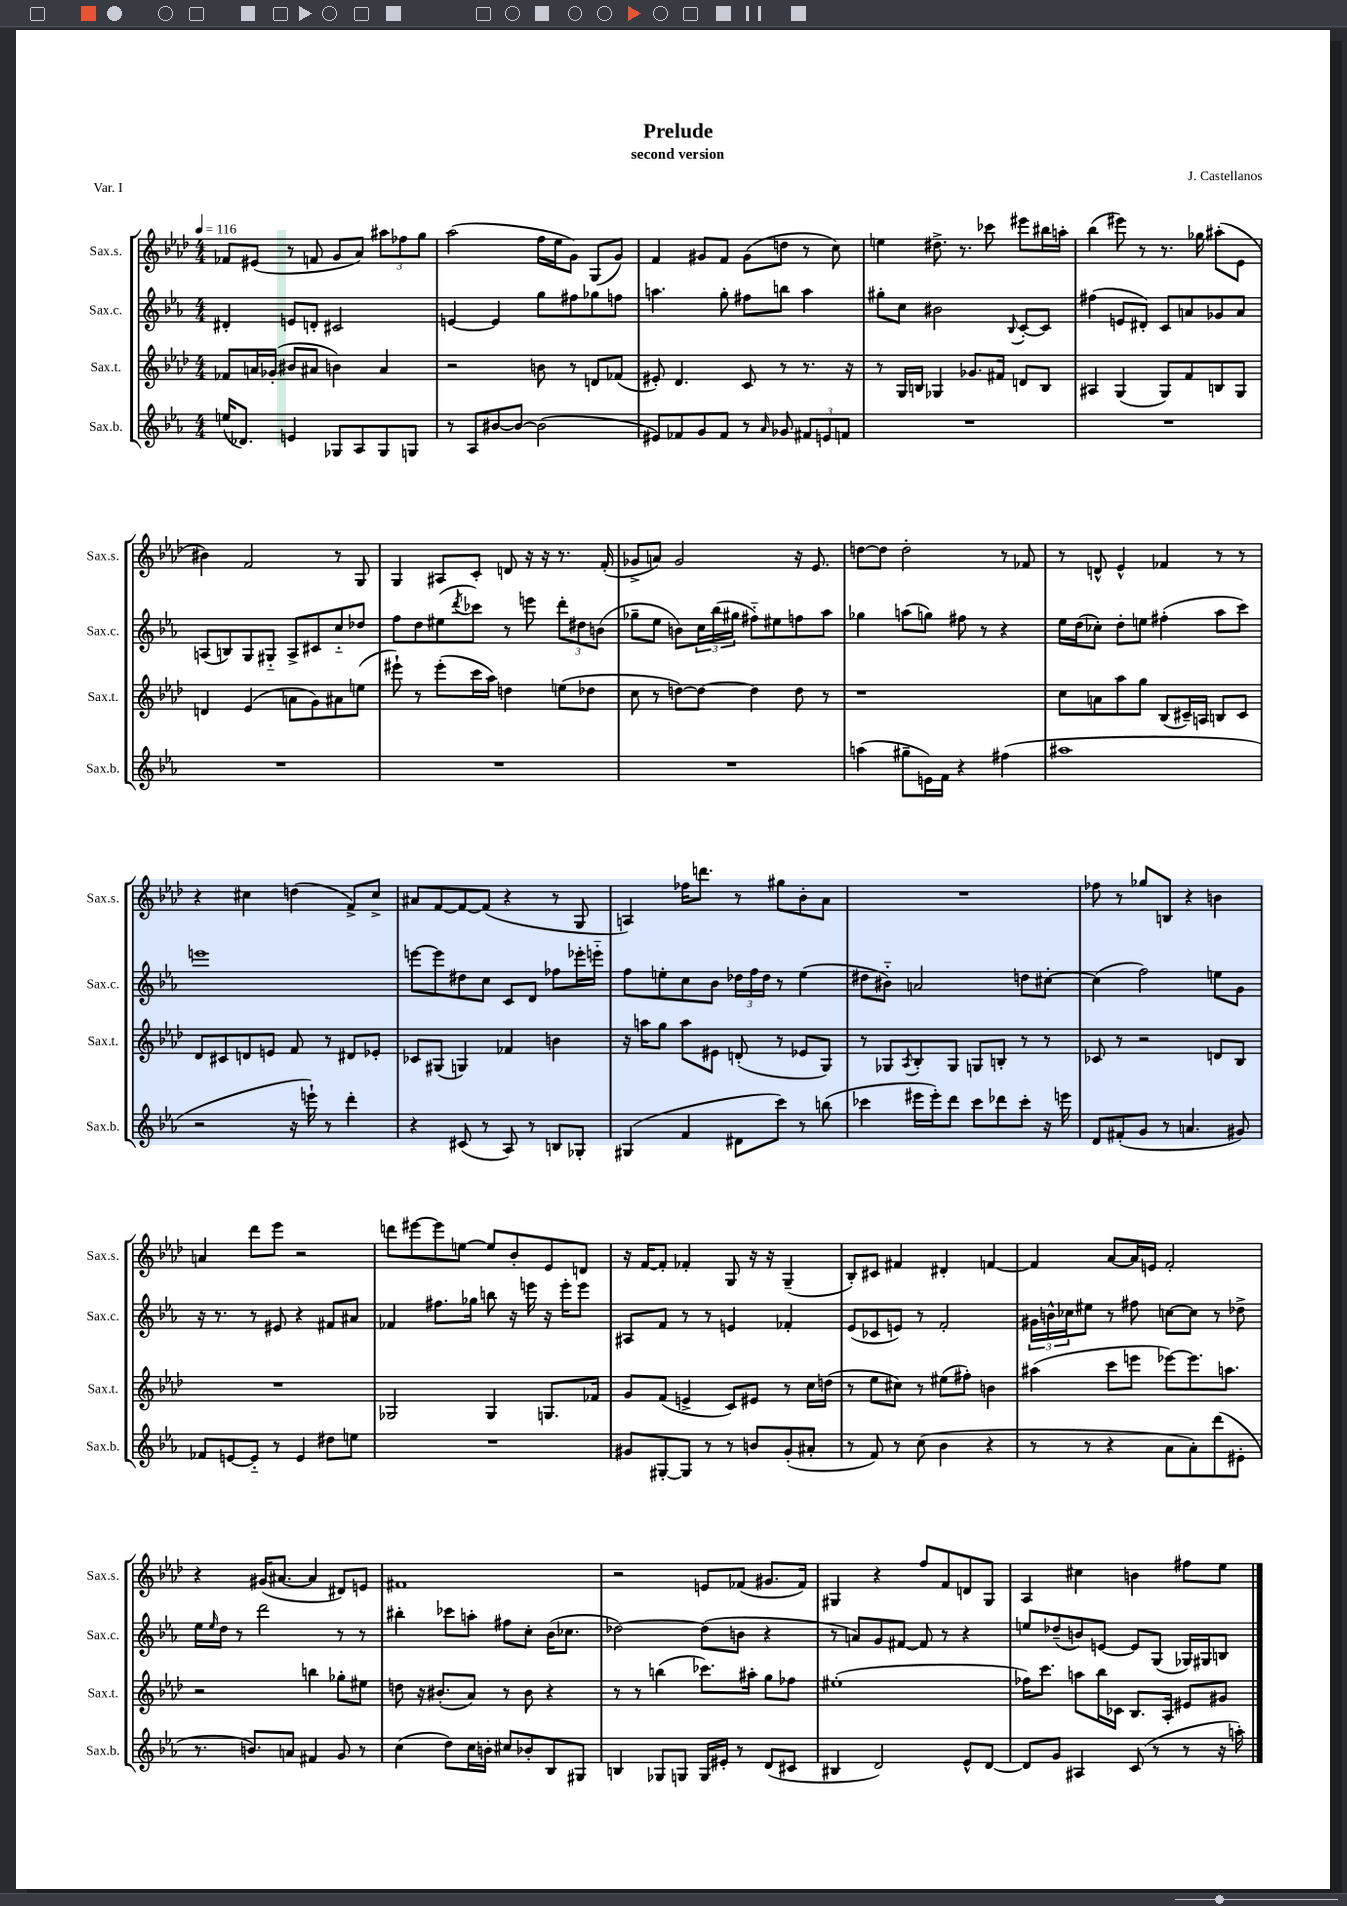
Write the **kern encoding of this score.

**kern	**kern	**kern	**kern
*part4	*part3	*part2	*part1
*staff4	*staff3	*staff2	*staff1
*I"Sax.b.	*I"Sax.t.	*I"Sax.c.	*I"Sax.s.
*I'Sax.b.	*I'Sax.t.	*I'Sax.c.	*I'Sax.s.
*clefG2	*clefG2	*clefG2	*clefG2
*k[b-e-a-]	*k[b-e-a-d-]	*k[b-e-a-]	*k[b-e-a-d-]
*M4/4	*M4/4	*M4/4	*M4/4
*MM116	*MM116	*MM116	*MM116
=1	=1	=1	=1
(16een/KL	8f-X/L	4d#X'/	8f-X/L
8.d-X/J)	.	.	.
.	16an/L	.	(8e#X/J
.	(16g-X'/JJ	.	.
4en/	8b#X/L	8en/L	8r
.	8a#X/J	8dn'/J	8fn/
8G-X/L	4bn\)	2c#X/	8g/L
8A-/	.	.	8a-/J)
8G-/	4a#/	.	12aa#X\L
.	.	.	12ff-X\
8Gn/J	.	.	.
.	.	.	12gg\J
=2	=2	=2	=2
8r	2r	[4en/	(2aa-\
8A-/L	.	.	.
[8b#X/	.	4e/]	.
8b#/J_	.	.	.
(2b#\]	8bn\	8gg\L	16ff\LL
.	.	.	16ee-\J
.	8r	8ff#X\	8g\J)
.	8dn/L	8gg-X\	(8G/L
.	(8f-X/J	8ffn\J	8g/J)
=3	=3	=3	=3
8e#X/L)	8e#X'/)	4.aan\	4f/
8f-X/	4.d-/	.	.
8g/	.	.	8g#X/L
8f-/J	.	8gg'\	8f/J
8r	8c/	8ff#X\L	(8g#\L
16qqa-/	.	.	.
8g-X/	8r	8bbn\J	8ddn\J
12f#X/L	8.r	4aa\	8r
12en/	.	.	.
.	.	.	8cc\)
12fn/J	.	.	.
.	16r	.	.
=4	=4	=4	=4
1r	8r	8gg#X'\L	4een\
.	16G/LL	8cc\J	.
.	16Bn/JJ	.	.
.	4G-X/	2b#X\	8.dd#X^\
.	.	.	8.r
.	8.g-X/L	.	.
.	.	.	8ccc-X\
.	16f#X/Jk	.	.
.	.	8qqB-/	.
.	8dn/L	[8c'/L	8eee#X\L
.	8B/J	8c/J]	16bb#X\L
.	.	.	16aan'\JJ
=5	=5	=5	=5
1r	4A#X/	(4ff#X\	(4bb-\
.	(4G/	8en/L	8eee#X\)
.	.	8d#X'/J)	8r
.	8G/L)	8c/L	8.r
.	8f/	8an/	.
.	.	.	16gg-X\
.	8Bn/	8g-X/	(8aa#X'\L
.	8G/J	8a/J	8e-\J
!!LO:LB:g=z
=6	=6	=6	=6
1r	4dn/	(8An/L	4b#X\)
.	.	8Bn/)	.
.	(4e-/	8G/	2f/
.	.	8G#X/J	.
.	8an\L	8A^/L	.
.	8g\)	8c#X/	.
.	8a#X\	8cc/	8r
.	(8een\J	8dd-X/J	8G/
=7	=7	=7	=7
1r	8eee#X`\)	8ff\L	4G/
.	8r	8dd\	.
.	(8eee#'\L	(8ee#X\	8A#X/L
.	.	8qddd/	.
.	16ccc\L	8ccc-X\J)	8c'/J
.	16aa-\JJ)	.	.
.	4ddn\	8r	8dn/
.	.	8eeen\	16r
.	.	.	16r
.	(8een\L	12ddd'\L	8.r
.	.	12dd#X\	.
.	8dd-X\J	.	.
.	.	(12bn\J	.
.	.	.	(16f'/
=8	=8	=8	=8
1r	8cc\	8gg-X~\L	8g-X^/L
.	8r	8ee-\J	8an/J)
.	[8ddn\L)	8bn\L)	2g-/
.	8dd\J_	24cc\L	.
.	.	(24bb-\	.
.	.	24gg#X\JJ	.
.	4dd\]	8ff#X\L)	.
.	.	8ee#X\	.
.	8dd\	8ffn\	16r
.	.	.	8.e-/
.	8r	8aa-\J	.
=9	=9	=9	=9
(4aan\	1r	4gg-X\	[8ddn\L
.	.	.	8dd\J]
8gg#X~\L	.	(8aan\L	2dd'\
16en\L)	.	8ggn\J)	.
16f\JJ	.	.	.
4r	.	8ff#X\	.
.	.	8r	.
(4ff#X\	.	4r	8r
.	.	.	8f-X/
=10	=10	=10	=10
1aa#X	8cc\L	16ee-\LL	8r
.	.	(16dd\J	.
.	8an\	8cc-X'\J)	8dn^^/
.	8aa-\	8dd'\L	4e-^^/
.	8gg\J	8een\J	.
.	(8B-/L	(4ff#X'\	4f-X/
.	16c#X~/L)	.	.
.	16An/JJ	.	.
.	8Bn/L	8aa-\L	8r
.	8c#/J	8ccc\J)	8r
!!LO:LB:g=z
=11	=11	=11	=11
2r	8d-/L	1eeen	4r
.	8c#X/	.	.
.	8dn/	.	4cc#X\
.	8en/J	.	.
16r	8f/	.	(4ddn\
16eeen`\)	.	.	.
8r	8r	.	.
4ddd'\	8d#X/L	.	8f^/L)
.	8e-X'/J	.	8cc#^/J
=12	=12	=12	=12
4r	8c-X/L	[8eeen\L	8a#X/L
.	(8G#X/J	8eee\]	[8f/
(8c#X/	4Gn/)	8dd#X\	8f/_
8r	.	8cc\J	(8f/J]
8A-/)	4f-X/	8c/L	4r
8r	.	8d/J	.
8Bn/L	4bn\	8ff-X\L	8r
8G-X'/J	.	16eee-X'\L	8G/
.	.	16eeen\JJ	.
=13	=13	=13	=13
(4G#X/	16r	8ff\L	4An/)
.	16aan\KL	.	.
.	8gg\J	8een'\	.
4f/	8aa\L	8cc\	16ff-X\KL
.	.	.	8.dddn\J
.	8e#X\J	8b-\J	.
8d#X\L	(8dn'/	24dd-X\LL	8r
.	.	24ff\	.
.	.	24dd-\JJ	.
8ccc\J)	8r	8r	8gg#X\L
8r	8e-X/L	(4ee\	8b-'\
(8bbn\	8G/J)	.	8a-\J
=14	=14	=14	=14
4ccc-X\	8r	8dd#X\L	1r
.	8G-X/L	8b#X\J)	.
.	8qA-/	.	.
16eee#X\LL	8B-'/	2an/	.
16eee#'\J)	.	.	.
8ddd\J	8G-/J	.	.
8ccc-\L	8Gn/L	.	.
8ddd-X\	8Bn'/J	.	.
8ccc-'\J	8r	8ddn\L	.
16r	8r	[8cc#X'\J	.
16eeen\	.	.	.
=15	=15	=15	=15
8d/L	8c-X/	(4cc#\]	8ff-X\
(8f#X'/	8r	.	8r
8g/J	2r	2ff\)	8gg-X/L
8r	.	.	8Bn/J
4.an/	.	.	4r
.	8dn/L	8een\L	4bn\
8g#X/)	8B-/J	8g\J	.
!!LO:LB:g=z
=16	=16	=16	=16
8f-X/L	1r	16r	4an/
.	.	8.r	.
[8en/	.	.	.
8e/J]	.	8r	8ddd-\L
8r	.	8e#X/	8eee-\J
4e/	.	4r	2r
8dd#X\L	.	8f#X/L	.
8een\J	.	8a#X/J	.
=17	=17	=17	=17
1r	2G-X/	4f-X/	8dddn\L
.	.	.	[8eee#X\
.	.	8.ff#X\L	8eee#\]
.	.	.	[8een\J
.	.	16gg-X\Jk	.
.	4G-/	8bbn\	8ee/L]
.	.	16r	8b-'/
.	.	16eeen\	.
.	8.Gn/L	16r	8e-/
.	.	16eee'\KL	.
.	.	8eee\J	8dn/J
.	16f-X/Jk	.	.
=18	=18	=18	=18
8g#X/L	8g/L	8A#X/L	16r
.	.	.	[16f/KL
[8G#X'/	(8f/J	8f/J	8f'/J]
8G#/J]	4en^/	8r	4f-X'/
8r	.	8r	.
8r	8c/L)	4en/	8G/
8bn/L	8e#X/J	.	16r
.	.	.	16r
(8g#'/	8r	4f-X'/	(4G~/
8a#X'/J	16cc\LL	.	.
.	(16ddn\JJ	.	.
=19	=19	=19	=19
8r	8r	(8e-/L	8B-'/L)
8f/)	8ee-\L	8c-X/	8c#X/J
8r	8cc#X\J)	8en/J)	4f#X/
(8cc\	8r	8r	.
4b-\	(8ee#X\L	2f'/	4d#X'/
.	8ff#X'\J)	.	.
4r	4bn\	.	[4fn/
=20	=20	=20	=20
8r	(4aa#X\	24g#X\LL	4f/]
.	.	24bn^^\	.
.	.	24cc-X\J	.
8r	.	8ee#X\J	.
4r	8ccc\L	8r	[8a-/L
.	8eeen\J	8ff#X\	16a-/L]
.	.	.	16en/JJ
8a-\L	[8eee-X\L)	[8ccn\L	2f'/
8a-'\)	8.eee-\]	8cc\J]	.
(8ddd\	.	8r	.
.	8.aan\J	.	.
8e#X'\J	.	8dd-X^\	.
!!LO:LB:g=z
=21	=21	=21	=21
8.r	2r	16ee-\LL	4r
.	.	16qqee-/	.
.	.	16dd\JJ	.
.	.	8r	.
8.bn/L)	.	.	.
.	.	2ddd\	(16g#X/KL
.	.	.	[8.a#X/J
8an/J	.	.	.
4f#X/	4bbn\	.	4a#/]
8g/	8gg-X'\L	8r	8d#X/L)
8r	8ee#X\J	8r	8en/J
=22	=22	=22	=22
(4cc\	8ddn\	4bb#X'\	1f#X
.	16r	.	.
.	(8.b#X'/L	.	.
8dd\L)	.	8ccc-X\L	.
16cc\L	8a-/J)	8aan'\J	.
16bn'\JJ	.	.	.
8cc#X/L	8r	8ff#X\L	.
8b-X'/	8b#\	8cc'\J	.
8B-/	4r	(16b-\KL	.
.	.	8.cc-X\J	.
8G#X/J	.	.	.
=23	=23	=23	=23
4Bn/	8r	[2dd-X\)	2r
.	8r	.	.
8G-X/L	(4bbn\	.	.
8Gn/J	.	.	.
16G/LL	8.ccc-X\L)	(8dd-\L]	8en/L
16e#X'/JJ	.	.	.
8r	.	8bn\J	(8f-X/J
.	16aa#X'\Jk	.	.
(8d/L	8gg\L	4r	8.g#X/L
8c#X/J	8ff-X\J	.	.
.	.	.	16f-/Jk)
=24	=24	=24	=24
4B#X/	(1ee#X'	8r	4G#X/
.	.	8an/L)	.
2d/)	.	8g/	4r
.	.	[8f#X/J	.
.	.	8f#/]	8ff/L
.	.	8r	8f/
8e-^^/L	.	4r	8dn/
[8d/J	.	.	8G#/J
=25	=25	=25	=25
8d/L]	16ff-X\KL)	8een/L	4A-/
.	8.ccc\J	.	.
8g/J	.	(8dd-X~/	.
4A#X/	8aan\L	8bn/)	4cc#X\
.	16bb-\L	[8en/J	.
.	16c-X\JJ	.	.
(8c/	8.B-/L	8e/L]	4bn\
8r	.	(8G/J	.
.	16A-'/Jk	.	.
8r	8e#X/L	16G-X/LL)	8ff#X\L
.	.	16G#X/J	.
16r	8g#X/J	8Bn/J	8ee-\J
16aan'\)	.	.	.
==	==	==	==
*-	*-	*-	*-
